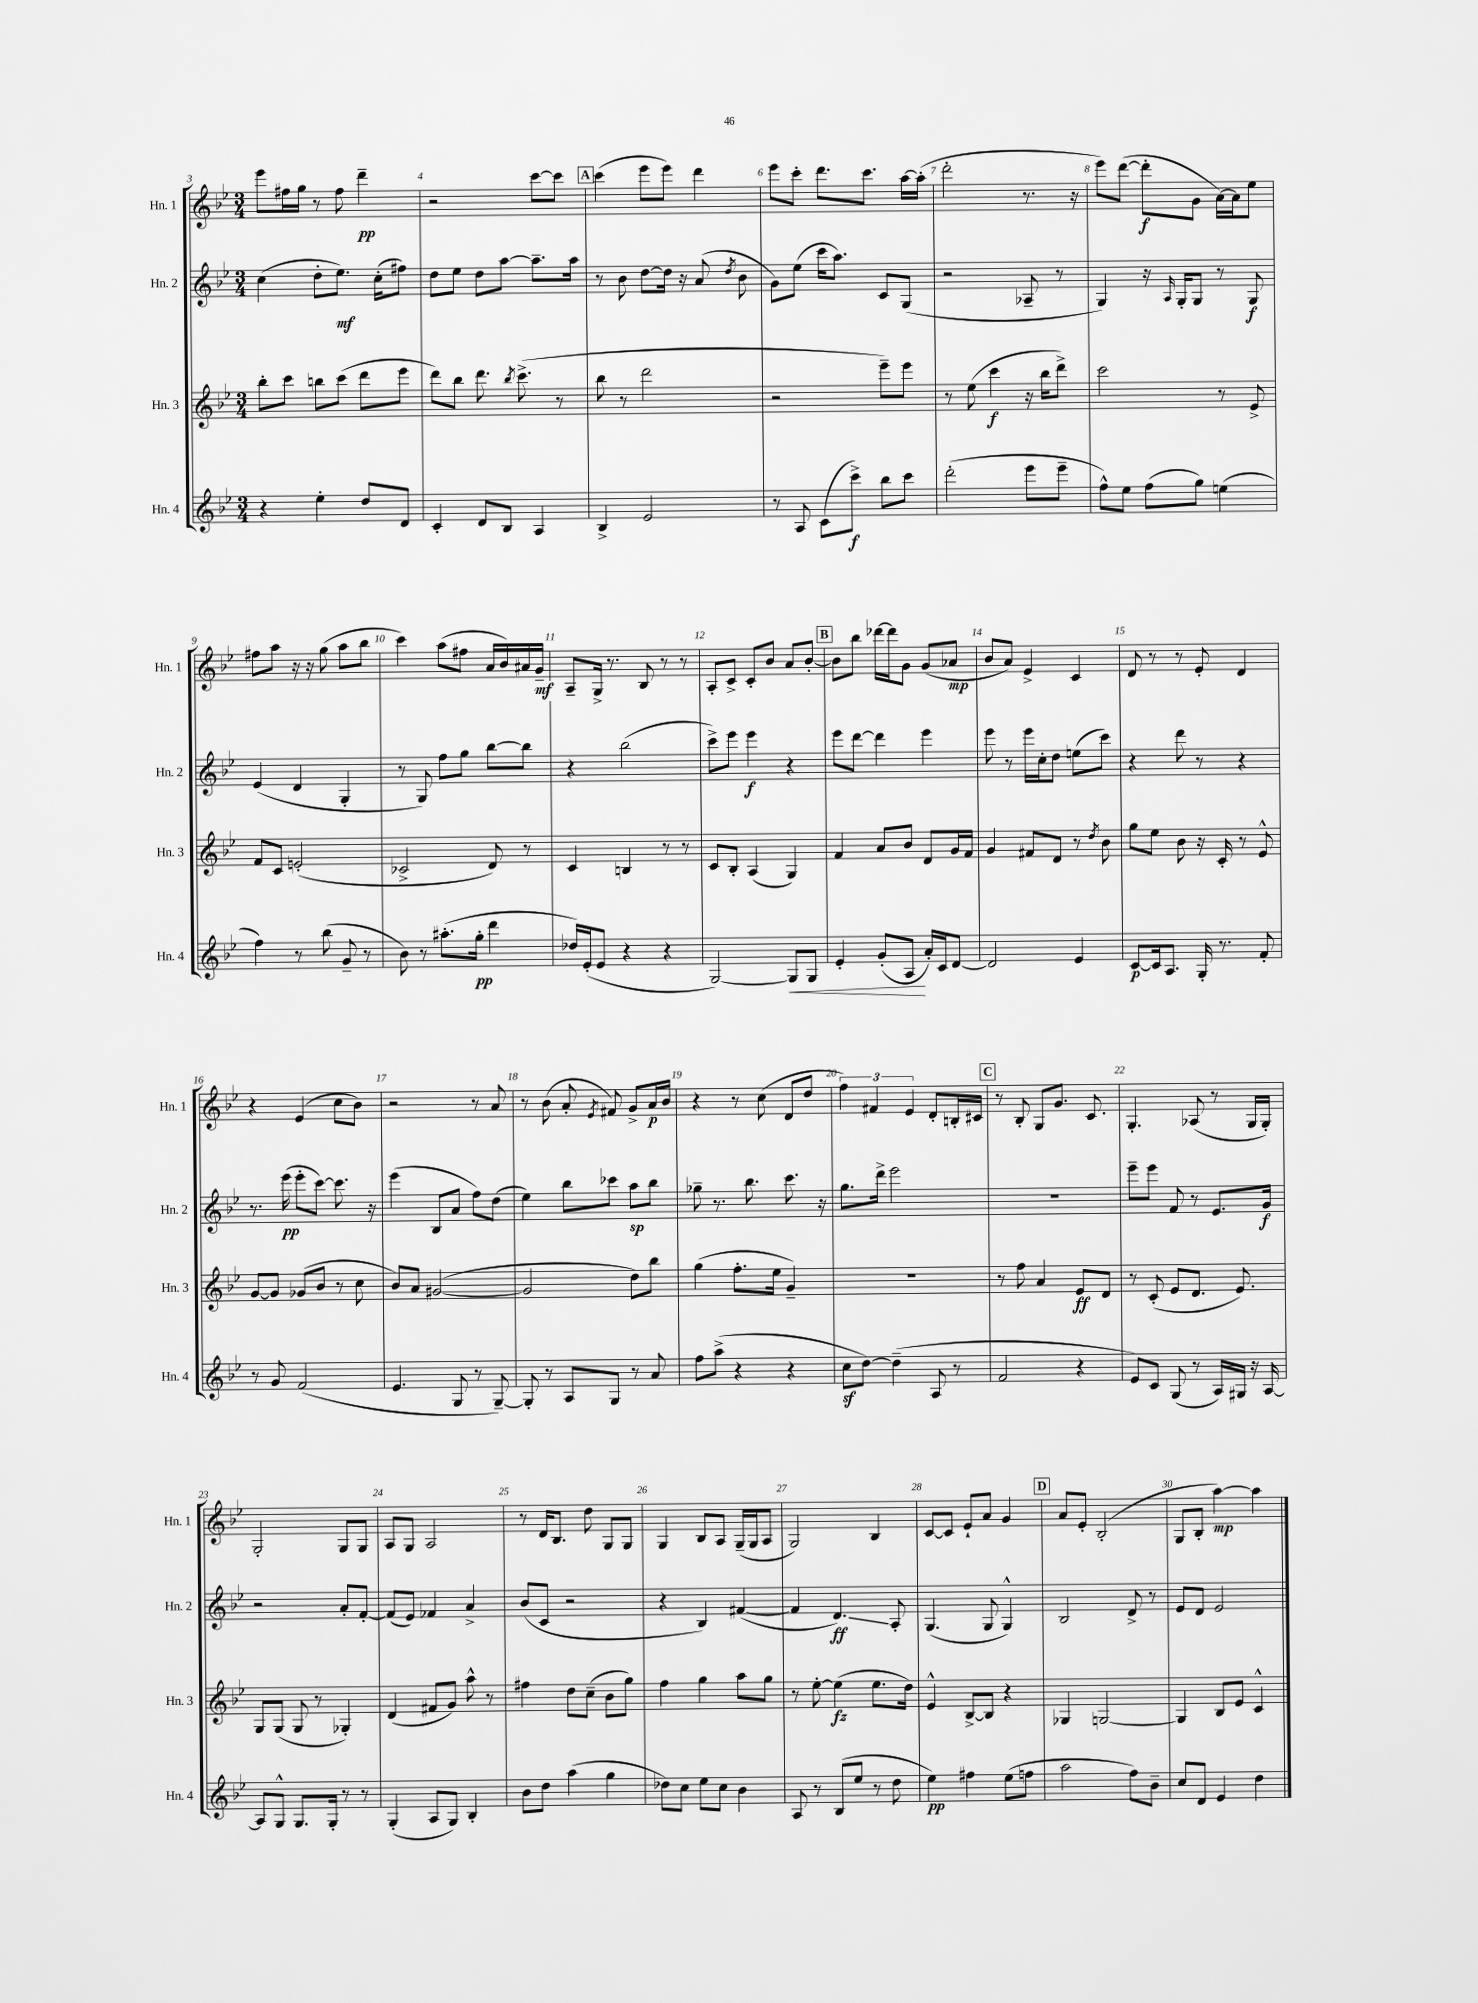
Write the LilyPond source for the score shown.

<<
\new StaffGroup <<
\new Staff = "s0" \with { instrumentName = "Hn. 1" shortInstrumentName = "Hn. 1" } {
    \clef treble \key bes \major \numericTimeSignature \time 3/4
    \autoBeamOff ees'''8[ fis''16 g''16] r8 fis''8 d'''4--\pp |
    r2 c'''8[~ c'''8] |
    \mark \markup { \box "A" } c'''4( ees'''8[ ees'''8]) d'''4 |
    ees'''8[ c'''8]-. d'''8.[ c'''8.] a''16[~ a''16]-.( |
    d'''2-. r8. r16 |
    ees'''8[) d'''8]~( d'''8[-.\f g'8] a'16[~) a'16 ees''8] |
    fis''8[ a''8] r16 r16 g''8( a''8[ bes''8] |
    c'''4) a''8[( fis''8] a'16[ bes'16) ais'16 g'16]--\mf |
    a8[-- g16]-> r8. bes8 r8 r8 |
    a8[-. c'8]-> c'8[-. bes'8] a'8[ bes'8]~-. |
    \mark \markup { \box "B" } bes'8[ bes''8] des'''16[~ des'''16 g'8] g'8[( aes'8]\mp |
    bes'8[ a'8]) ees'4-> c'4 |
    d'8 r8 r8 ees'8-. d'4 |
    r4 ees'4( c''8[ bes'8]) |
    r2 r8 a'8 |
    r8 bes'8( a'8-. \acciaccatura { ees'8 } fis'8) g'8[-> a'16\p bes'16] |
    r4 r8 c''8( d'8[ d''8] |
    \tuplet 3/2 { f''4) fis'4 ees'4 } d'8[-. b16-. cis'16] |
    \mark \markup { \box "C" } r8 bes8-. g8[ g'8.] c'8. |
    g4.-. aes8( r8 g16[ g16]-.) |
    g2-. g8[ g8] |
    a8[ g8] a2 |
    r8 d'16[ bes8.] d''8 g8[ g8] |
    g4 bes8[ a8] g16[--( g16 a8] |
    g2) bes4 |
    c'8[~ c'8] ees'8[-! a'8] g'4 |
    \mark \markup { \box "D" } a'8[ ees'8]-. bes2-.( |
    g8[ bes8]-. a''4~\mp) a''4 \bar "|." |
}
\new Staff = "s1" \with { instrumentName = "Hn. 2" shortInstrumentName = "Hn. 2" } {
    \clef treble \key bes \major \numericTimeSignature \time 3/4
    \autoBeamOff c''4( d''8[-. ees''8.]\mf) c''16[-.( fis''8]) |
    d''8[ ees''8] d''8[ a''8]~ a''8.[-- a''16] |
    \mark \markup { \box "A" } r8 bes'8 d''8[~ d''16] r16 a'8( \acciaccatura { d''8 } bes'8 |
    g'8[) ees''8]( c'''16[ a''8.]) c'8[ g8]( |
    r2 aes8-- r8 |
    g4) r16 \grace { a16 } g16[-. g8] r8 g8\f |
    ees'4( d'4 g4-. |
    r8 g8) f''8[ g''8] bes''8[~ bes''8] |
    r4 bes''2( |
    c'''8[->) ees'''8] ees'''4\f r4 |
    \mark \markup { \box "B" } ees'''8[ d'''8]~ d'''4 ees'''4 |
    ees'''8 r8 ees'''16[ c''16-. d''8] e''8[( c'''8]) |
    r4 d'''8 r8 r4 |
    r8. ees'''16\pp( ees'''8[-. c'''8]~) c'''8. r16 |
    ees'''4( bes8[ a'8] f''8[) d''8]( |
    ees''4) bes''8[ ces'''8] a''8[\sp bes''8] |
    ges''8-- r8. bes''8. c'''8. r16 |
    g''8.[ d'''16]-> ees'''2 |
    \mark \markup { \box "C" } R2. |
    ees'''8[-- ees'''8] f'8 r8 ees'8.[ g'16]\f |
    r2 a'8[-. f'8]~-. |
    f'8[( ees'8]) fes'4 a'4-> |
    bes'8[( c'8] r2 |
    r4 bes4) fis'4~( |
    fis'4 d'4.\glissando\ff) a8-. |
    g4.( g8 g4-^) |
    \mark \markup { \box "D" } bes2 d'8-> r8 |
    ees'8[ d'8] ees'2 \bar "|." |
}
\new Staff = "s2" \with { instrumentName = "Hn. 3" shortInstrumentName = "Hn. 3" } {
    \clef treble \key bes \major \numericTimeSignature \time 3/4
    \autoBeamOff bes''8[-. c'''8] b''8[ c'''8]( d'''8[ ees'''8] |
    d'''8[) bes''8] d'''8. \acciaccatura { bes''8 } c'''8.->( r8 |
    \mark \markup { \box "A" } bes''8 r8 d'''2 |
    r2 ees'''8[--) ees'''8] |
    r8 ees''8( c'''4\f r16 bes''16[ d'''8]->) |
    c'''2 r8 ees'8-> |
    f'8[ c'8] e'2-.( |
    ces'2-> d'8) r8 |
    c'4 b4 r8 r8 |
    c'8[ bes8]-. a4( g4) |
    \mark \markup { \box "B" } f'4 a'8[ bes'8] d'8[ g'16 f'16] |
    g'4 fis'8[ d'8] r8 \acciaccatura { d''8 } bes'8 |
    g''8[ ees''8] bes'8 r16 c'16-. r8 ees'8-^ |
    g'8[~ g'8] ges'8[( bes'8] r8 c''8 |
    bes'8[) a'8] gis'2~( |
    gis'2 d''8[) bes''8] |
    g''4( f''8.[-. ees''16] g'4--) |
    R2. |
    \mark \markup { \box "C" } r8 f''8 a'4 ees'8[\ff d'8] |
    r8 c'8-.( ees'8[ d'8.] ees'8.) |
    g8[ g8]( g8 r8 ges4-.) |
    d'4( fis'8[ g'8]) a''8-^ r8 |
    fis''4 d''8[ c''8]--( bes'8[ g''8]) |
    f''4 g''4 a''8[ g''8] |
    r8 ees''8~-. ees''4\fz( ees''8.[ d''16]) |
    ees'4-^ bes8[~-> bes8] r4 |
    \mark \markup { \box "D" } ges4 g2~ |
    g4 bes8[ ees'8] c'4-^ \bar "|." |
}
\new Staff = "s3" \with { instrumentName = "Hn. 4" shortInstrumentName = "Hn. 4" } {
    \clef treble \key bes \major \numericTimeSignature \time 3/4
    \autoBeamOff r4 ees''4-. d''8[ d'8] |
    c'4-. d'8[ bes8] a4 |
    \mark \markup { \box "A" } bes4-> ees'2 |
    r8 a8 c'8[( c'''8]->\f) bes''8[ c'''8] |
    d'''2-.( ees'''8[ ees'''8]-- |
    f''8[-^) ees''8] f''8[( g''8]) e''4( |
    f''4) r8 bes''8( g'8-- r8 |
    bes'8) r8 ais''8.[-.( g''16]-.\pp d'''4 |
    des''16[) ees'16-.( ees'8] r4 r4 |
    g2~) g8[\< g8] |
    \mark \markup { \box "B" } ees'4-. g'8[-.( a8]\! a'16[-.) c'16 d'8]~ |
    d'2 ees'4 |
    c'8[~\p c'16 a8.] g16-. r8. f'8-. |
    r8 g'8 f'2( |
    ees'4. g8 r8 g8~--) |
    g8-. r8 a8[ g8] r8 a'8 |
    f''8[ a''8]->( r4 r4 |
    c''8[\sf d''8]~) d''4--( a8 r8 |
    \mark \markup { \box "C" } f'2 r4 |
    ees'8[) c'8] g8( r8 a16[) gis16] r16 a16~ |
    a8[ g8]-^ g8.[ g16]-. r8 r8 |
    g4-.( a8[ g8]) bes4-. |
    bes'8[ d''8] a''4( g''4 |
    des''8[) c''8] ees''8[ c''8] bes'4 |
    a8 r8 bes8[( ees''8] r8 d''8 |
    ees''4\pp) fis''4 ees''8[( f''8] |
    \mark \markup { \box "D" } a''2 f''8[) bes'8]-- |
    c''8[ d'8] ees'4 d''4 \bar "|." |
}
>>
>>
\layout { \context { \Score currentBarNumber = #3 \override BarNumber.break-visibility = ##(#f #t #t) barNumberVisibility = #all-bar-numbers-visible } }
